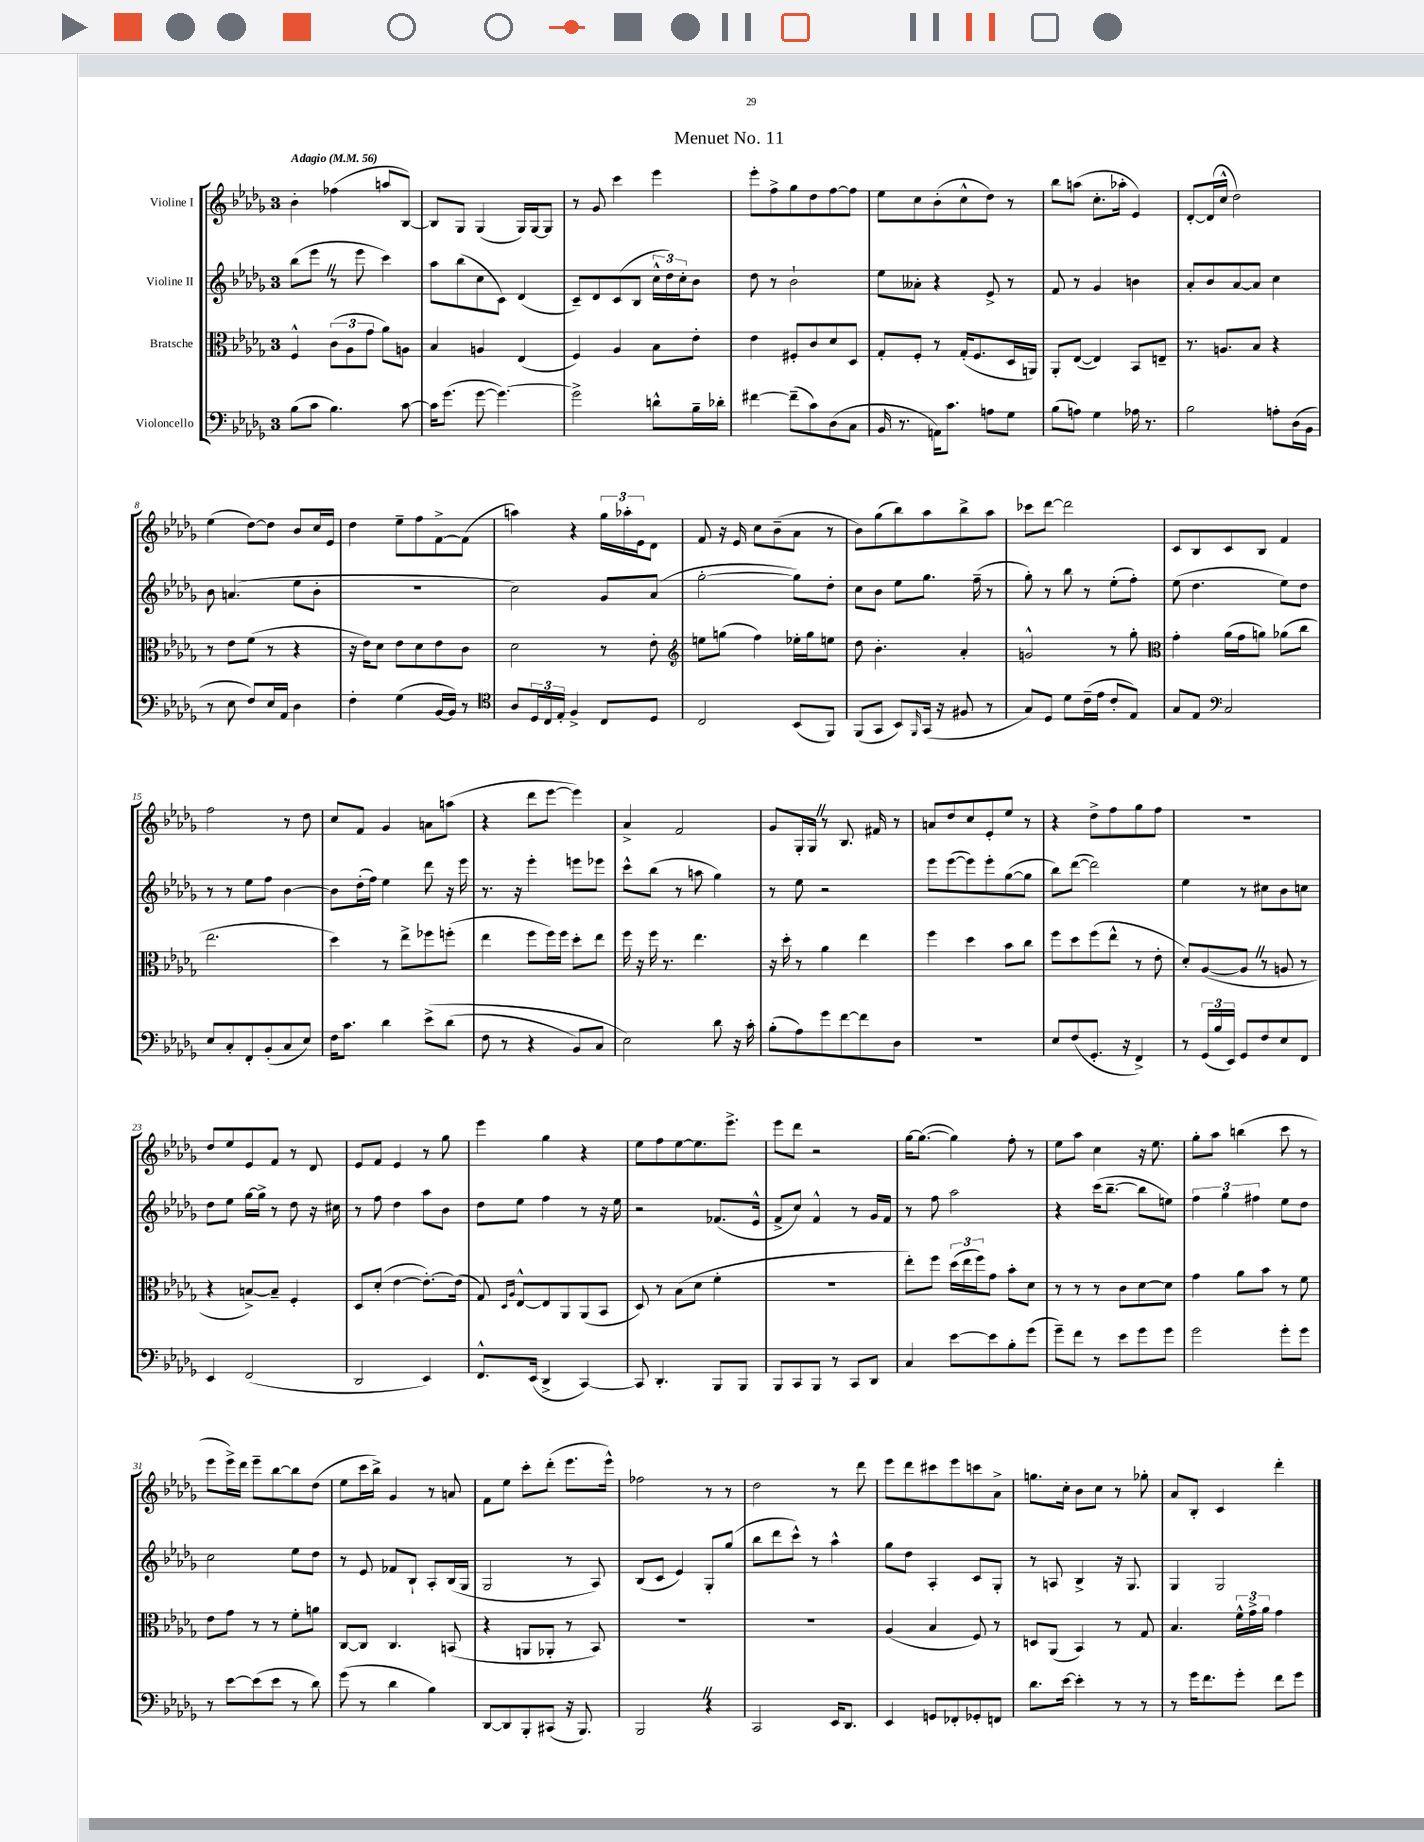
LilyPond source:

\header { title = "Menuet No. 11" }
<<
\new StaffGroup <<
\new Staff = "s0" \with { instrumentName = "Violine I" } {
    \clef treble \key des \major \once \override Staff.TimeSignature.style = #'single-digit \time 3/4 \tempo "Adagio" 4 = 56
    bes'4-. fes''4( a''8 bes8~) |
    bes8 ges8 ges4( ges16) ges16~ ges8 |
    r8 ges'8 c'''4 ees'''4 |
    ees'''8-. f''8-> ges''8 des''8 f''8~ f''8 |
    ees''8 c''8 bes'8-.( c''8-^ des''8) r8 |
    bes''8 a''8( c''8.-. aes''16-. ees'4) |
    des'8~-. des'16( c''16-^ des''2) |
    ees''4( des''8~) des''8 bes'8 c''16 ees'16 |
    des''4 ees''8-- f''8 f'8~-> f'8( |
    a''4) r4 \tuplet 3/2 { ges''16 aes''16-. ees'16 } des'8 |
    f'8 r16 ees'16 c''8 bes'8--( aes'8 r8 |
    bes'8) ges''8( bes''8) aes''8 bes''8-> aes''8 |
    ces'''8 des'''8~ des'''2 |
    c'8 bes8 c'8 bes8 f'4 |
    f''2 r8 des''8 |
    c''8 f'8 ges'4 a'8 a''8( |
    r4 des'''8 ees'''8~ ees'''4) |
    aes'4-> f'2 |
    ges'8 ges16-. ges16 \once \override BreathingSign.text = \markup { \musicglyph "scripts.caesura.straight" } \breathe r8 bes8. fis'16 r8 |
    a'8 des''8 c''8 ees'8-. ees''8 r8 |
    r4 des''8-> f''8 ges''8 f''8 |
    R2. |
    des''8 ees''8 ees'8 f'8 r8 des'8 |
    ees'8 f'8 ees'4 r8 ges''8 |
    ees'''4 ges''4 r4 |
    ees''8 f''8 ees''8~ ees''8. ees'''8.-> |
    ees'''8 des'''8 r2 |
    ges''16~ ges''8.~( ges''4) f''8-. r8 |
    ees''8 aes''8 c''4 r16 ees''8. |
    ges''8-. aes''8 b''4( c'''8 r8 |
    ees'''8 ees'''16->) des'''16 ees'''8-- bes''8~ bes''8 des''8( |
    ees''8 c'''16 bes''16->) ges'4 r8 a'8 |
    f'8 ees''8 c'''8-. des'''8-.( ees'''8. ees'''16-^) |
    fes''2 r8 r8 |
    des''2 r8 des'''8 |
    ees'''8 des'''8 cis'''8 ees'''8 c'''8 aes'8-> |
    g''8. c''16-. bes'8 c''8 r8 ges''8-. |
    aes'8 bes8-. c'4 des'''4-. \bar "|." |
}
\new Staff = "s1" \with { instrumentName = "Violine II" } {
    \clef treble \key des \major \once \override Staff.TimeSignature.style = #'single-digit \time 3/4
    bes''8( ees'''8 \once \override BreathingSign.text = \markup { \musicglyph "scripts.caesura.straight" } \breathe r8 ees'''8 c'''4) |
    aes''8 bes''8( c''8 c'8) des'4( |
    c'8--) des'8 c'8( bes8 \tuplet 3/2 { c''16-^ des''16) c''16-. } bes'8 |
    des''8 r8 bes'2-! |
    ees''8 aeses'8-. r4 ees'8-> r8 |
    f'8 r8 ges'4 b'4 |
    aes'8-. bes'8 aes'8~ aes'8 c''4 |
    bes'8 a'4.( ees''8 bes'8-. |
    R2. |
    c''2) ges'8 aes'8( |
    ges''2~-. ges''8) des''8-. |
    c''8 bes'8 ees''8 ges''8. f''16--( r8 |
    ges''8-.) r8 bes''8 r8 ees''8-.( f''8-.) |
    ees''8( des''4. ees''8) des''8 |
    r8 r8 ees''8 f''8 bes'4~ |
    bes'8 des''16-.( f''16) ees''4 des'''8 r16 ees'''16 |
    r8. r16 ees'''4-. e'''8 ees'''8 |
    c'''8-^ bes''8( r8 a''8 ges''4) |
    r8 ees''8 r2 |
    ees'''8 ees'''8~( ees'''8) ees'''8-. ges''8~( ges''8 |
    bes''8) des'''8~( des'''2) |
    ees''4 r8 cis''8 bes'8 c''8 |
    des''8 ees''8 ges''16~ ges''16-> r8 des''8 r16 cis''16 |
    r8 f''8 des''4 aes''8 bes'8 |
    des''8 ees''8 f''4 r8 r16 ees''16 |
    r2 fes'8.( ees'16-^ |
    f'8-> c''8) f'4-^ r8 ges'16 f'16 |
    r8 f''8 aes''2 |
    r4 c'''16( bes''8.~-- bes''8 e''8) |
    \tuplet 3/2 { f''4 ges''4 fis''4 } ees''8 des''8 |
    c''2 ees''8 des''8 |
    r8 ees'8 fes'8 bes8-! aes8-. bes16( ges16 |
    ges2 r8 aes8) |
    bes8( c'8 ees'4) ges8-. ges''8( |
    bes''8 des'''8 c'''8-^) r8 aes''4-^ |
    ges''8 des''8 aes4-. c'8 ges8-. |
    r8 a8 bes4-> r16 ges8. |
    ges4 ges2 \bar "|." |
}
\new Staff = "s2" \with { instrumentName = "Bratsche" } {
    \clef alto \key des \major \once \override Staff.TimeSignature.style = #'single-digit \time 3/4
    f4-^ \tuplet 3/2 { c'8( aes8 ges'8 } aes'8) a8 |
    bes4 a4 ees4( |
    f4) aes4 bes8 ees'8-. |
    ees'4 fis8-. c'8 des'8 des8 |
    ges8-. f8-. r8 ges16-.( f8. des16 a,16) |
    aes,8-. ees8~( ees4) bes,8 e8-- |
    r8. a8. bes8 r4 |
    r8 ees'8 f'8( r8 r4 |
    r16 ees'16) des'8 ees'8 des'8 ees'8 c'8 |
    des'2 r8 ees'8-. |
    \clef treble e''8 g''8( f''4) ees''16-. g''16 e''8 |
    des''8 bes'4.-. aes'4-. |
    g'2-^ r8 ges''8-. |
    \clef alto ges'4-. aes'16( ges'16 a'8) aes'8( c''8 |
    ees''2. |
    des''4) r8 ees''8-> fes''8 f''8-.( |
    ees''4 f''8 f''16) f''16 des''8-. ees''8 |
    f''16 r16 f''16 r8. ees''4. |
    r16 des''16-. r8 aes'4 ees''4 |
    f''4 des''4 bes'8 c''8 |
    f''8 des''8 f''8( ees''8-^ r8 ees'8-. |
    des'8-.) aes8~( aes8 \once \override BreathingSign.text = \markup { \musicglyph "scripts.caesura.straight" } \breathe r8 a8 r8 |
    r4 b8~->) b8-- f4-. |
    des8 des'8-.( ees'4~ ees'8.~-.) ees'16( |
    ges8) \grace { des16 aes16 } ees8~-^ ees8 aes,8 aes,8( bes,8 |
    des8) r8 bes8( des'8 f'4-. |
    R2. |
    ees''8-.) f''8 \tuplet 3/2 { des''16( ees''16 f''16) } ges'8 bes'8-. des'8 |
    r8 r8 r8 c'8 des'8~ des'8 |
    ges'4 aes'8 bes'8 r8 f'8 |
    ees'8 ges'8 r8 r8 f'8-. a'8 |
    c8~ c8 c4. b,8( |
    r4 a,8 aes,8-. r8 bes,8) |
    R2. |
    R2. |
    aes4( bes4 f8) r8 |
    d8 aes,8( bes,4) r8 ges8 |
    bes4. \tuplet 3/2 { f'16-^ ges'16-> aes'16 } ges'4 \bar "|." |
}
\new Staff = "s3" \with { instrumentName = "Violoncello" } {
    \clef bass \key des \major \once \override Staff.TimeSignature.style = #'single-digit \time 3/4
    bes8( c'8 bes4.) c'8~ |
    c'16 ges'8.( ges'8~ ges'4.~) |
    ges'2-> d'8-^ bes16-- des'16-. |
    fis'4~ fis'8--( c'8) des8( c8 |
    bes,16 r8. a,16) c'8. a8 ges8 |
    bes8( a8) ges4 aes16 r8. |
    bes2 a8-. des16( bes,16 |
    r8 ees8 f8) ees16 aes,16 des4 |
    f4-. ges4( bes,16~ bes,16) r8 |
    \clef tenor aes8 \tuplet 3/2 { des16 c16 ees16-. } f4-> c8 des8 |
    c2 bes,8( f,8) |
    f,8( ges,8 bes,8) \grace { f,16 } ges,16( r16 fis8 r8 |
    ges8) des8 des'8 c'16--( ees'16 c'8-. ees8) |
    ges8 ees8 \clef bass c2 |
    ees8 c8-. f,8-. bes,8-.( c8 ees8) |
    f16 c'8. des'4 ees'8->\( des'8( |
    f8 r8 r4 bes,8) c8 |
    ees2\) des'8 r16 c'16-. |
    bes8-.( aes8) ges'8 f'8~ f'8 des8 |
    R2. |
    ees8 f8( ges,8.-. r16 f,4->) |
    r8 \tuplet 3/2 { ges,16( bes16 ees,16) } ges,8 f8 ees8 f,8 |
    ees,4 f,2( |
    des,2 ees,4) |
    f,8.-^ ees,16( des,4-> c,4~) |
    c,8 des,4.-. bes,,8 bes,,8 |
    bes,,8 c,8 bes,,8 r8 c,8 des,8 |
    c4 ees'8~ ees'8 bes8-. ges'8( |
    ges'8--) f'8 r8 ees'8 ges'8 ges'8 |
    ges'2 ges'8-. ges'8 |
    r8 ees'8~ ees'8( ees'8 r8 des'8) |
    ges'8( r8 des'4 bes4) |
    des,8~ des,8 bes,,8-. cis,8( r16 bes,,8.) |
    bes,,2 \once \override BreathingSign.text = \markup { \musicglyph "scripts.caesura.straight" } \breathe r4 |
    c,2 ees,16 des,8. |
    ees,4 g,8 fes,8-. ges,8-. f,8 |
    des'8. ees'16~ ees'4-. r8 r8 |
    r8 ges'16 f'8. ges'8-. f'8 ges'8 \bar "|." |
}
>>
>>
